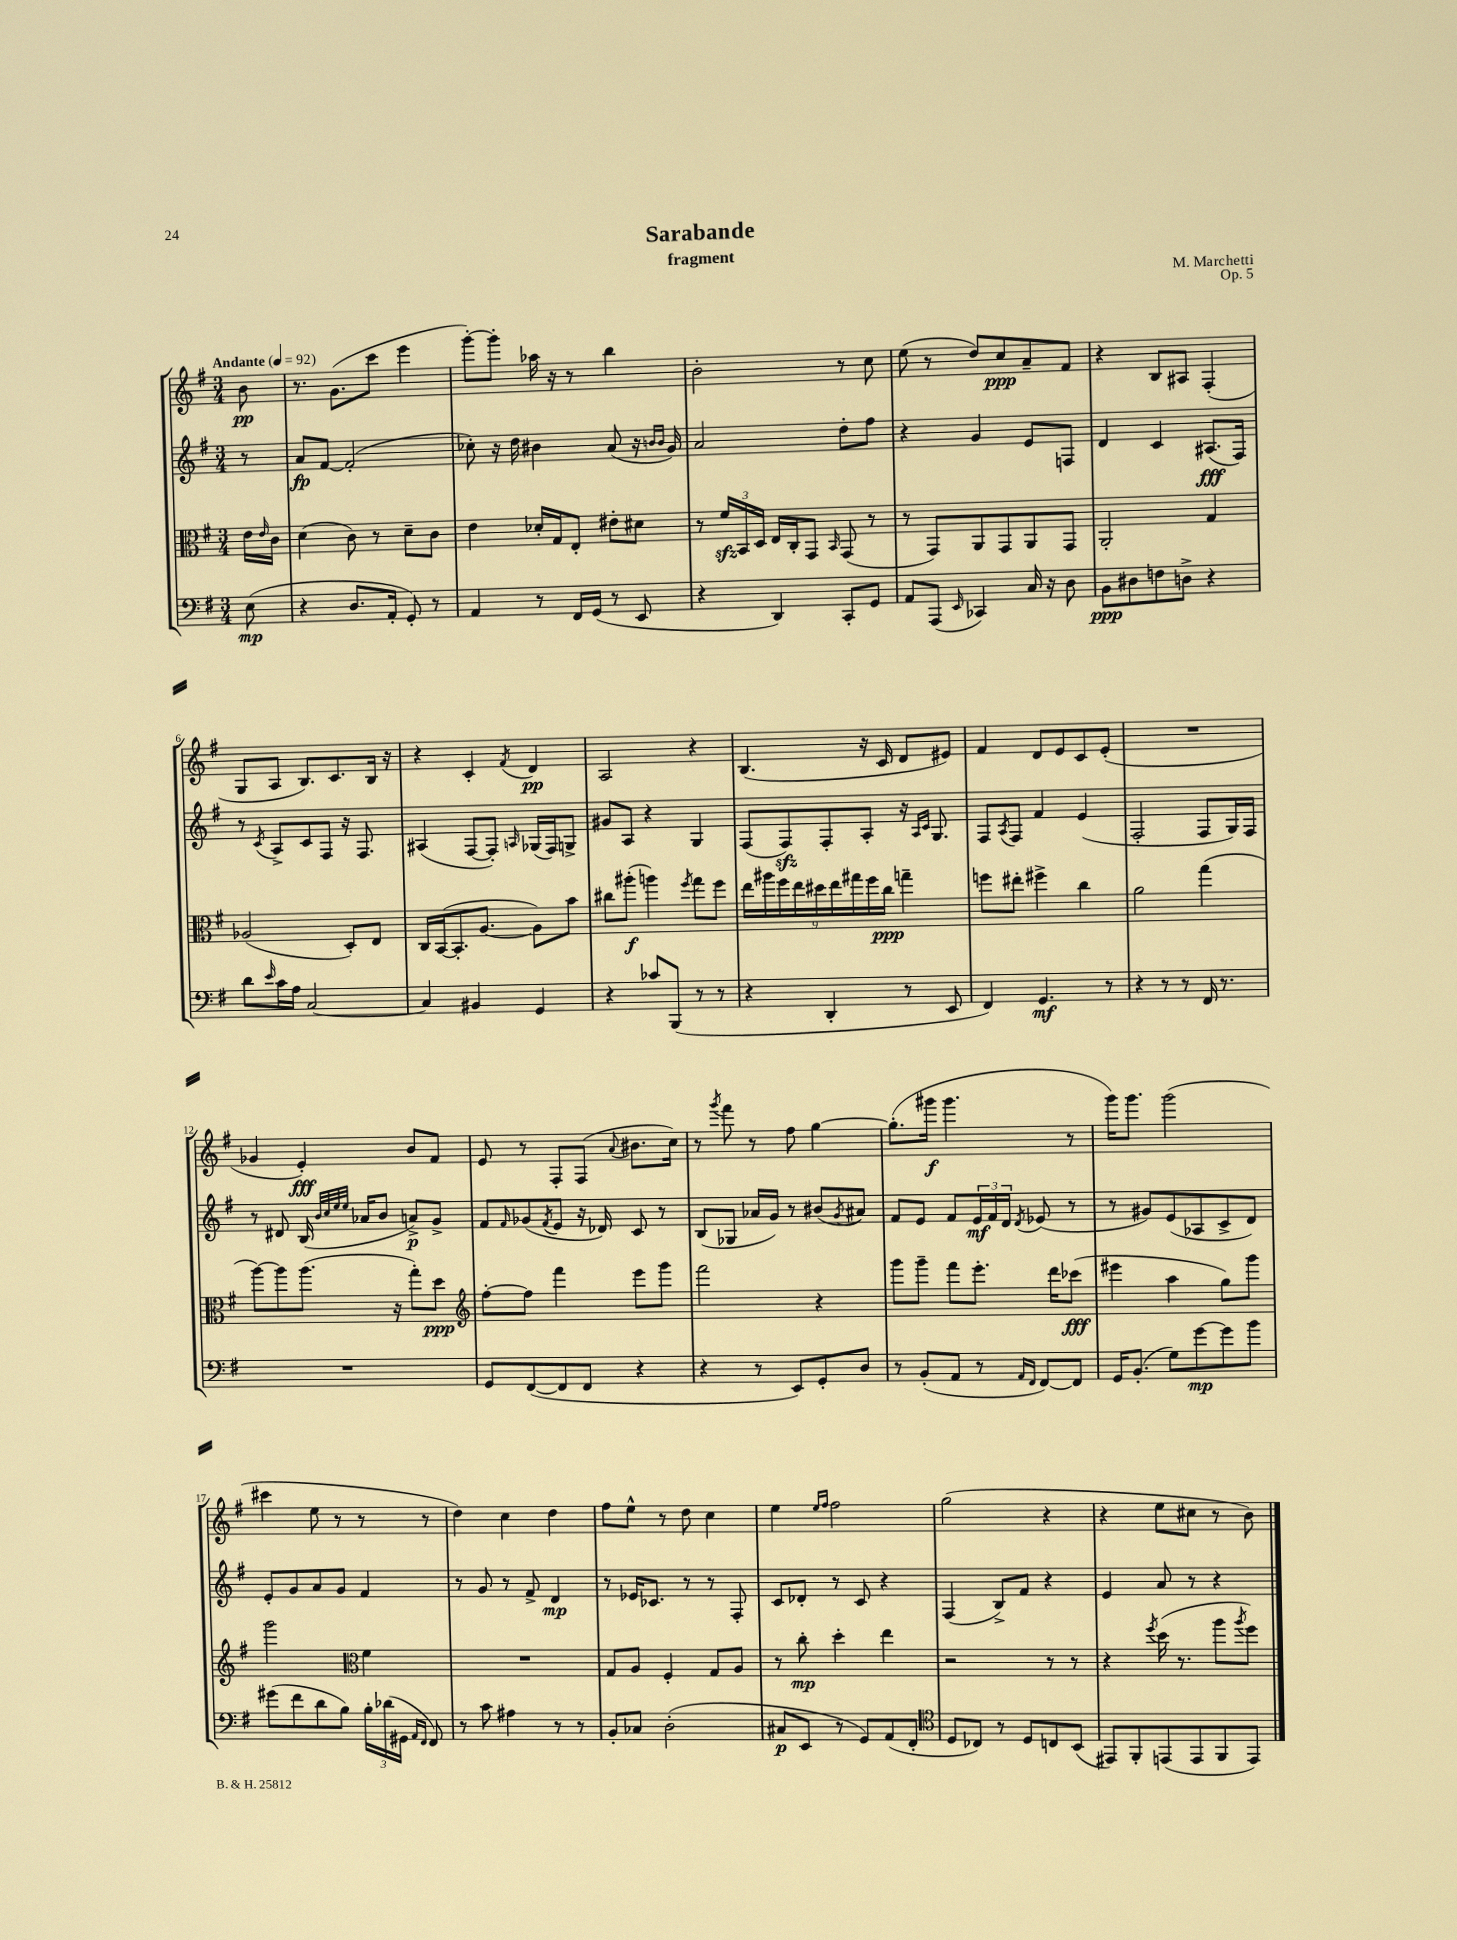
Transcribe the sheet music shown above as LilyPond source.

\header { title = "Sarabande" composer = "M. Marchetti" subtitle = "fragment" opus = "Op. 5" }
<<
\new StaffGroup <<
\new Staff = "s0" {
    \clef treble \key g \major \numericTimeSignature \time 3/4 \partial 8 \tempo "Andante" 4 = 92
    b'8\pp |
    r8. g'8.( c'''8 e'''4 |
    g'''8~-.) g'''8-. aes''16 r16 r8 b''4 |
    b'2-. r8 c''8 |
    e''8( r8 d''8) c''8\ppp a'8-- fis'8 |
    r4 b8 ais8 fis4-.( |
    g8 a8 b8.) c'8. b16 r16 |
    r4 c'4-. \acciaccatura { fis'8 } d'4\pp |
    a2 r4 |
    b4.( r16 c'16 d'8 eis'8) |
    fis'4 d'8 e'8 c'8 e'8-.( |
    R2. |
    ges'4 e'4-.\fff) b'8 fis'8 |
    e'8 r8 fis8-. fis8( \appoggiatura { a'8 } bis'8. c''16) |
    r8 \acciaccatura { g'''8 } fis'''8 r8 fis''8 g''4~ |
    g''8.-.( gis'''16\f gis'''4. r8 |
    g'''16) g'''8. g'''2( |
    cis'''4 e''8 r8 r8 r8 |
    d''4) c''4 d''4 |
    fis''8 e''8-^ r8 d''8 c''4 |
    e''4 \grace { e''16 fis''16 } fis''2 |
    g''2( r4 |
    r4 e''8 cis''8 r8 b'8) \bar "|." |
}
\new Staff = "s1" {
    \clef treble \key g \major \numericTimeSignature \time 3/4 \partial 8
    r8 |
    a'8\fp fis'8~ fis'2-.( |
    ces''8-.) r16 d''16 bis'4 a'8( r16 \grace { b'16 b'16 } g'16) |
    a'2 d''8-. fis''8 |
    r4 g'4 e'8 f8 |
    d'4 c'4 ais8.\fff( fis16) |
    r8 \acciaccatura { c'8 } a8-> c'8 fis8 r16 fis8. |
    ais4( fis8~ fis8-.) \grace { a16 } ges16( fis16) g8-> |
    gis'8 a8 r4 g4 |
    fis8( fis8\sfz) fis8-. a8-. r16 \grace { a16 c'16 } g8. |
    fis8 \acciaccatura { a8 } fis8 fis'4 e'4( |
    fis2-. fis8 g16) fis16 |
    r8 dis'8 b16( \grace { b'32 c''32 e''32 e''32 } aes'16 b'8 a'8->\p) g'8-> |
    fis'8 \grace { fis'16 } ges'8( \acciaccatura { fis'8 } e'8 r16 des'16) c'8 r8 |
    b8( ges8 aes'16 g'16) r8 bis'8( \acciaccatura { g'8 } ais'8) |
    fis'8 e'8 fis'8 \tuplet 3/2 { e'16\mf fis'16 d'16 } \acciaccatura { d'8 } ees'8( r8 |
    r8 gis'8) e'8( aes8 c'8-> d'8) |
    e'8-. g'8 a'8 g'8 fis'4 |
    r8 g'8 r8 fis'8-> d'4\mp |
    r8 ees'16 ces'8. r8 r8 fis8-. |
    c'8 des'8-. r8 c'8 r4 |
    fis4( b8->) fis'8 r4 |
    e'4 a'8 r8 r4 \bar "|." |
}
\new Staff = "s2" {
    \clef alto \key g \major \numericTimeSignature \time 3/4 \partial 8
    e'16 \grace { e'16 } c'16 |
    d'4( c'8) r8 d'8-- c'8 |
    e'4 des'16-. g16 e8-. eis'8-. dis'8 |
    r8 \tuplet 3/2 { fis'16\sfz b,16 d16 } e16 c16-. g,8 \grace { b,16 } g,8( r8 |
    r8 g,8) a,8 g,8 a,8 g,8 |
    a,2-. g4 |
    aes2( d8-.) e8 |
    c16 b,16~( b,8.-. a8.~ a8) b'8 |
    cis''8 ais''8-.\f( a''4) \acciaccatura { fis''8 } g''8 fis''8 |
    \tuplet 9/8 { e''16 ais''16 fis''16 e''16 dis''16 e''16 gis''16 fis''16 c''16\ppp } g''4-- |
    f''8 eis''8-. fis''4-> c''4 |
    a'2 g''4( |
    a''8~) a''8 a''8.( r16 g''8-.) d''8\ppp |
    \clef treble fis''8~-. fis''8 fis'''4 e'''8 g'''8 |
    fis'''2 r4 |
    g'''8 g'''8-- fis'''8 e'''8.-. d'''16 ces'''8\fff( |
    eis'''4 a''4 g''8) g'''8 |
    g'''2 \clef alto fis'4 |
    R2. |
    g8 a8 fis4-. g8 a8 |
    r8 c''8-.\mp d''4-. e''4 |
    r2 r8 r8 |
    r4 \acciaccatura { fis''8 } d''16( r8. a''8 \acciaccatura { a''8 } fis''8) \bar "|." |
}
\new Staff = "s3" {
    \clef bass \key g \major \numericTimeSignature \time 3/4 \partial 8
    e8\mp( |
    r4 d8. a,16-. g,8-.) r8 |
    a,4 r8 fis,16 g,16( r8 e,8 |
    r4 d,4) c,8-. g,8 |
    a,8 a,,8( \grace { e,16 } ces,4) c16 r16 d8 |
    b,8\ppp dis8 f8 d8-> r4 |
    d'8 \grace { e'16 } c'16 a16 c2~ |
    c4 bis,4 g,4 |
    r4 ces'8 b,,8( r8 r8 |
    r4 d,4-. r8 e,8 |
    fis,4) g,4.\mf r8 |
    r4 r8 r8 fis,16 r8. |
    R2. |
    g,8 fis,8~( fis,8 fis,8 r4 |
    r4 r8 e,8) g,8-. d8 |
    r8 b,8-.( a,8 r8 \grace { a,16 fis,16 } fis,8~) fis,8 |
    g,16 b,8.-.( g8) g'8~\mp g'8 b'8 |
    gis'8( fis'8 d'8 b8) \tuplet 3/2 { b16-. des'16( gis,16 } \grace { a,16 fis,16 } fis,8) |
    r8 c'8 ais4 r8 r8 |
    b,8-. ces8 d2-.( |
    cis8\p e,8 r8 g,8) a,8( fis,8-. |
    \clef tenor d8 ces8) r8 d8 c8 b,8( |
    eis,8) fis,8-. e,8( e,8 fis,8 e,8) \bar "|." |
}
>>
>>
